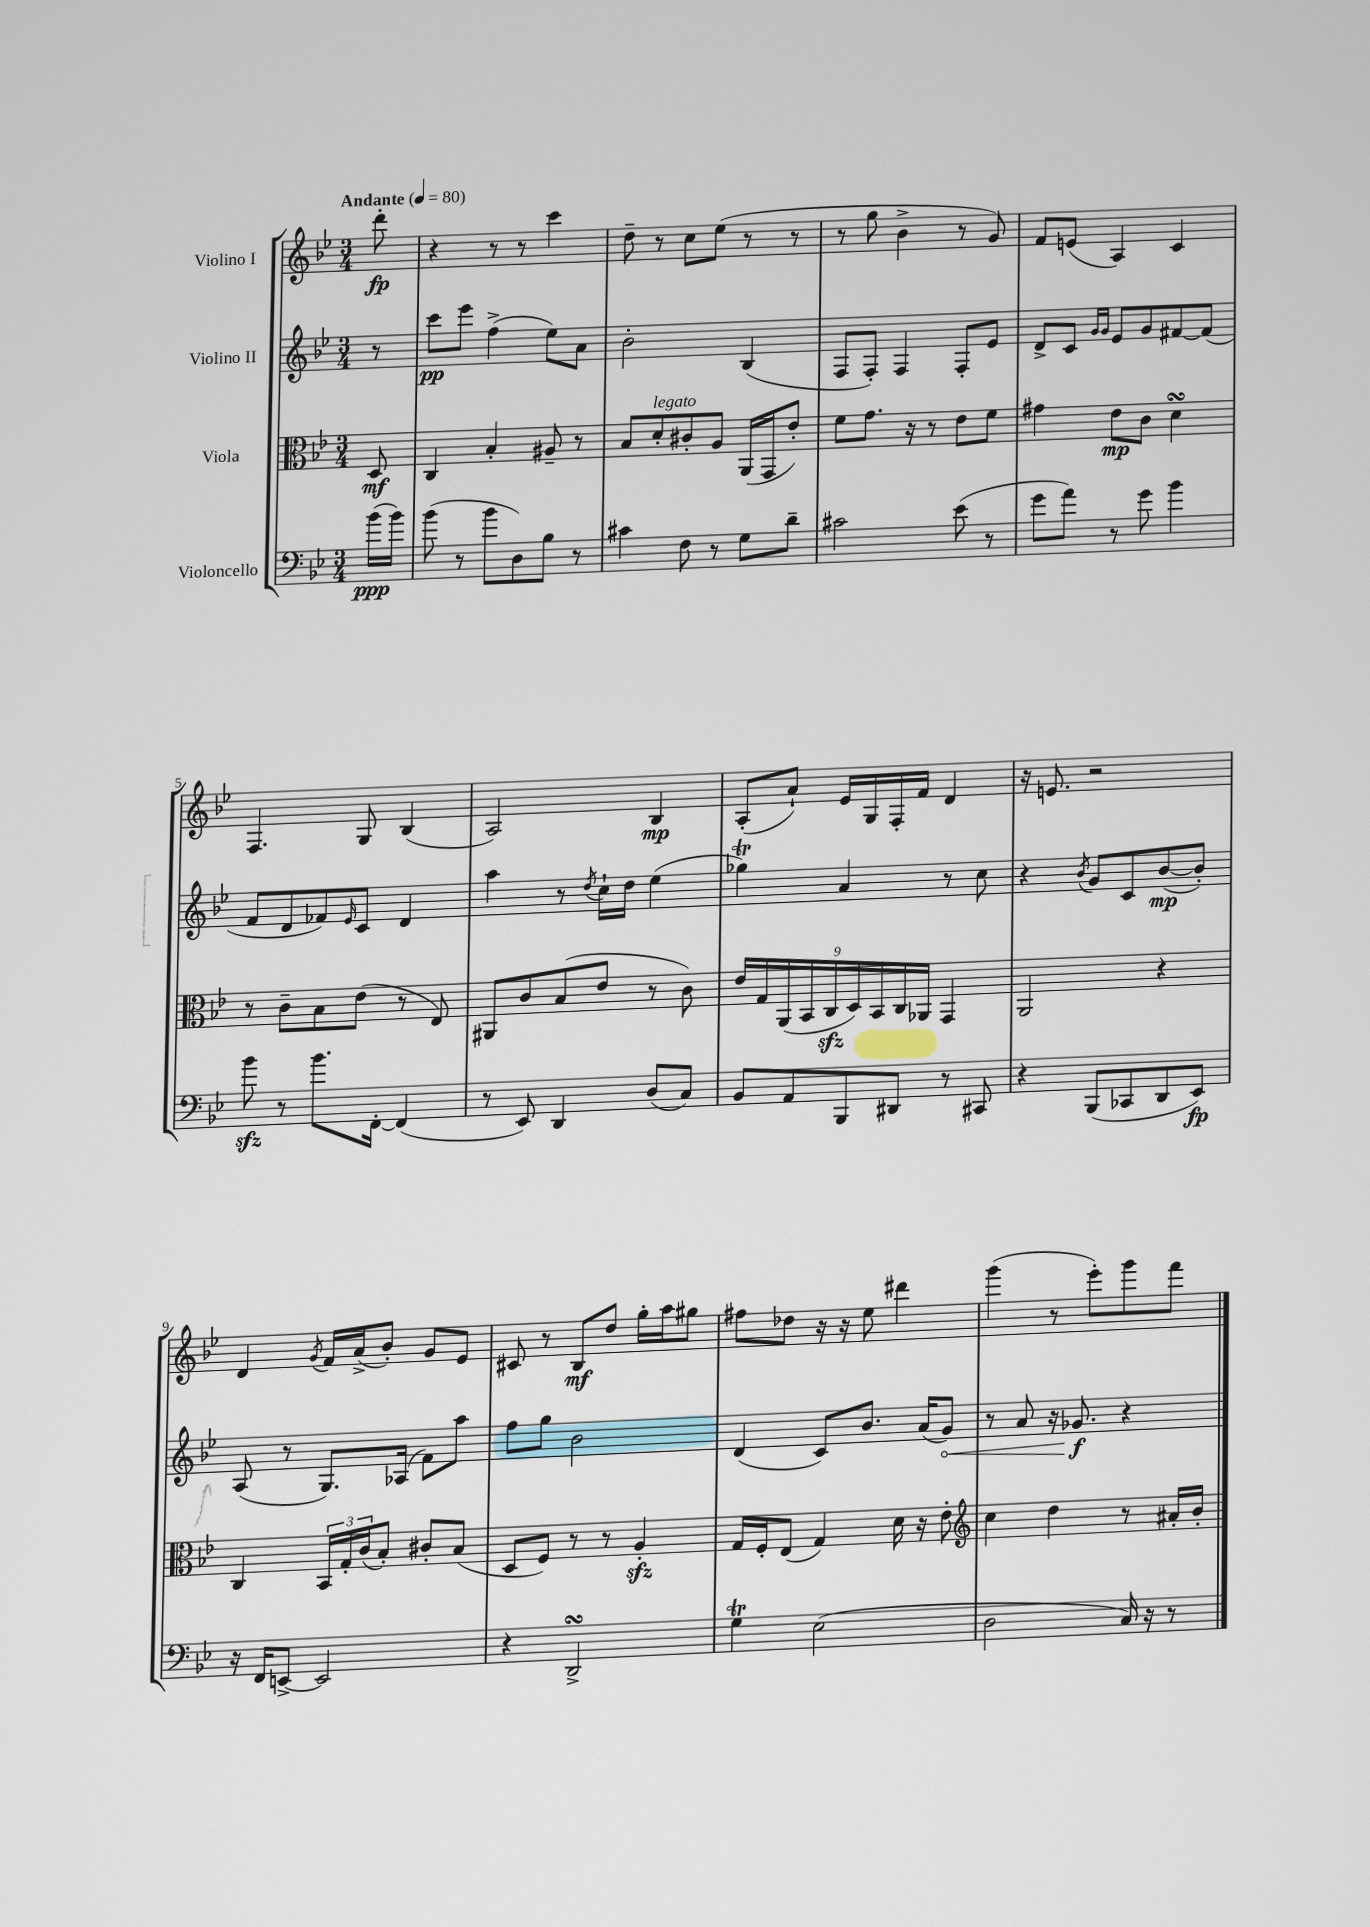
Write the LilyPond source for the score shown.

<<
\new StaffGroup <<
\new Staff = "s0" \with { instrumentName = "Violino I" } {
    \clef treble \key bes \major \numericTimeSignature \time 3/4 \partial 8 \tempo "Andante" 4 = 80
    d'''8-.\fp |
    r4 r8 r8 c'''4 |
    d''8-- r8 c''8 ees''8( r8 r8 |
    r8 g''8 bes'4-> r8 g'8) |
    f'8 e'8( a4) c'4 |
    f4. g8 bes4( |
    a2) bes4\mp |
    a8-.( a'8-!) ees'16 g16 f16-. f'16 d'4 |
    r16 e'8. r2 |
    d'4 \acciaccatura { g'8 } f'16 a'16->( bes'8-.) g'8 ees'8 |
    cis'8 r8 bes8\mf d''8 g''16-. a''16 gis''8 |
    fis''8 des''8 r16 r16 ees''8 dis'''4 |
    g'''4( r8 ees'''8-.) g'''8 f'''8 \bar "|." |
}
\new Staff = "s1" \with { instrumentName = "Violino II" } {
    \clef treble \key bes \major \numericTimeSignature \time 3/4 \partial 8
    r8 |
    c'''8\pp ees'''8 f''4->( ees''8) a'8 |
    bes'2-. bes4( |
    f8 f8-.) f4 f8-. ees'8 |
    d'8-> c'8 \grace { g'16 g'16 } ees'8 g'8 fis'8~ fis'8( |
    f'8 d'8 fes'8) \grace { ees'16 } c'8 d'4 |
    a''4 r8 \acciaccatura { d''8 } c''16-! d''16 ees''4( |
    ges''4\trill) a'4 r8 c''8 |
    r4 \acciaccatura { bes'8 } g'8 c'8 bes'8~\mp( bes'8-.) |
    a8( r8 g8.) aes16( f'8) a''8 |
    f''8 g''8 bes'2 |
    d'4( c'8) bes'8. a'16( \once \override Hairpin.circled-tip = ##t g'8\<) |
    r8 a'8 r16 ges'8.\f\! r4 \bar "|." |
}
\new Staff = "s2" \with { instrumentName = "Viola" } {
    \clef alto \key bes \major \numericTimeSignature \time 3/4 \partial 8
    d8\mf |
    c4 bes4-. ais8-- r8 |
    bes8 d'8-.^\markup { \italic "legato" } cis'8-. a8 a,16( g,16 ees'8-.) |
    f'8 g'8. r16 r8 ees'8 f'8 |
    gis'4 ees'8\mp c'8 d'4\turn |
    r8 c'8-- bes8 ees'8( r8 ees8) |
    ais,8 c'8 bes8( ees'8 r8 c'8) |
    \tuplet 9/8 { ees'16 g16 a,16( bes,16 c16\sfz d16) bes,16 c16 aes,16 } g,4 |
    a,2 r4 |
    c4 \tuplet 3/2 { bes,16 g16-. c'16( } bes8-.) cis'8-. bes8( |
    d8 f8) r8 r8 a4-.\sfz |
    g16 f16-. ees8( g4) d'16 r16 ees'8-. |
    \clef treble c''4 d''4 r8 ais'16-. bes'16-. \bar "|." |
}
\new Staff = "s3" \with { instrumentName = "Violoncello" } {
    \clef bass \key bes \major \numericTimeSignature \time 3/4 \partial 8
    bes'16\ppp( bes'16) |
    bes'8( r8 bes'8 d8) bes8 r8 |
    cis'4 f8 r8 g8 d'8-- |
    cis'2 ees'8( r8 |
    g'8 a'8) r8 g'8 bes'4 |
    bes'8\sfz r8 bes'8. f,16~-. f,4( |
    r8 ees,8) d,4 d8( c8) |
    bes,8 a,8 bes,,8 dis,8 r8 cis,8 |
    r4 bes,,8( ces,8 d,8 ees,8\fp) |
    r16 f,16 e,8~-> e,2 |
    r4 d,2->\turn |
    g4\trill ees2( |
    d2 c16) r16 r8 \bar "|." |
}
>>
>>
